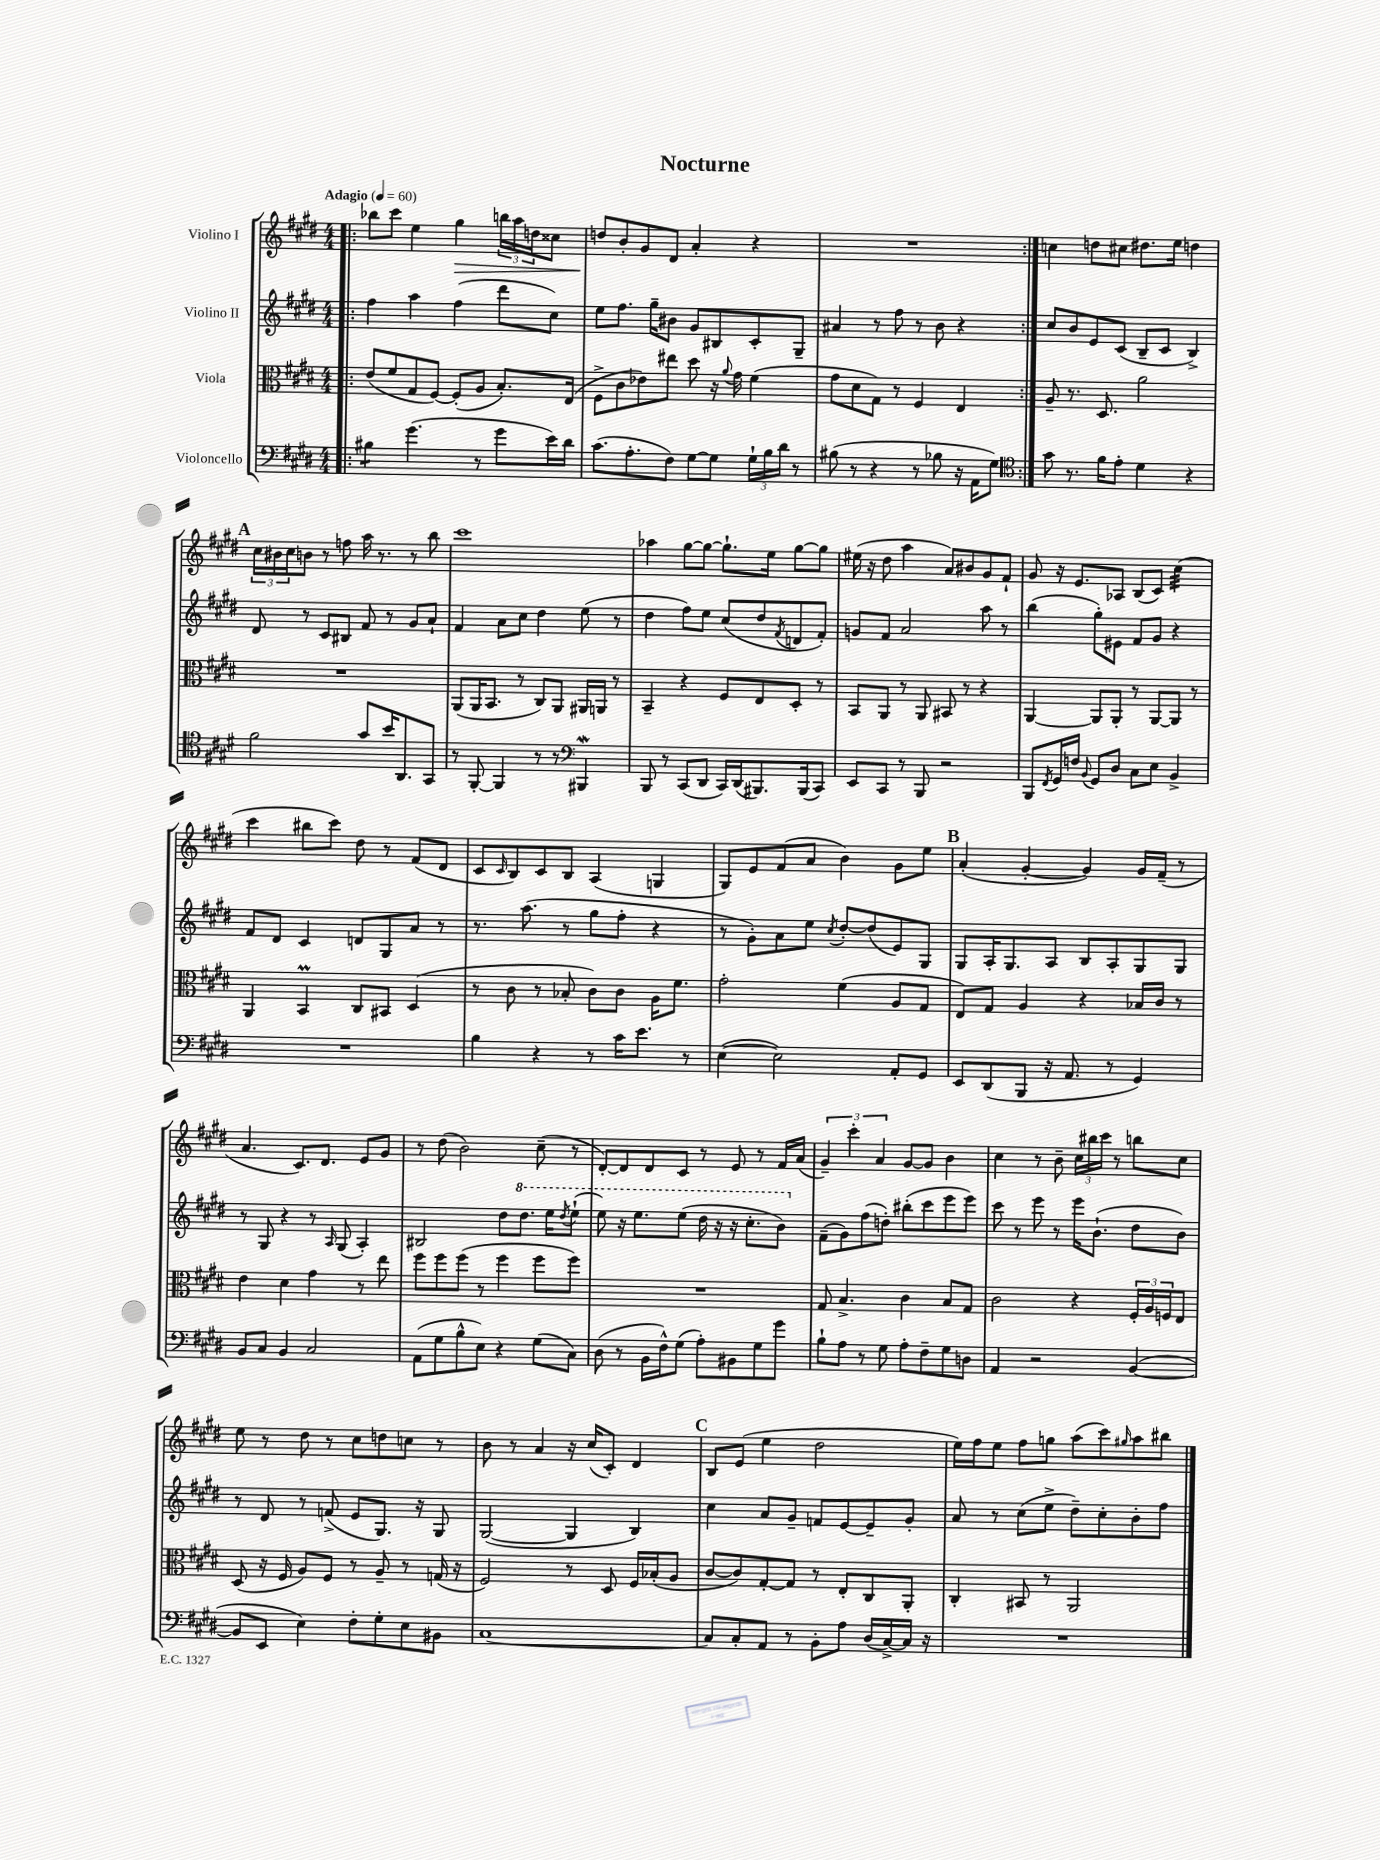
\header { title = "Nocturne" }
<<
\new StaffGroup <<
\new Staff = "s0" \with { instrumentName = "Violino I" } {
    \clef treble \key e \major \numericTimeSignature \time 4/4 \tempo "Adagio" 4 = 60
    \repeat volta 2 { \bar ".|:" bes''8 cis'''8 e''4 gis''4\> \tuplet 3/2 { b''16 a''16 d''16 } cisis''8 |
    d''8\! b'8-. gis'8 dis'8 a'4-. r4 |
    R1 | }
    c''4 d''8 cis''8 dis''8. e''16 d''4 |
    \mark \markup { \bold "A" } \tuplet 3/2 { cis''16 bis'16 cis''16 } b'8 r8 f''8 a''16 r8. r8 b''8 |
    cis'''1 |
    aes''4 gis''8~ gis''8~ gis''8.-! e''16 gis''8~ gis''8 |
    eis''16( r16 dis''8 a''4 a'8) bis'8 gis'8 fis'8-! |
    gis'8 r16 e'8. aes8 b8( cis'8) cis''4:32( |
    cis'''4 bis''8 cis'''8) dis''8 r8 fis'8( dis'8 |
    cis'8 \grace { cis'16 } b8) cis'8 b8 a4( g4 |
    gis8) e'8 fis'8( a'8 b'4) gis'8 e''8 |
    \mark \markup { \bold "B" } a'4-.( gis'4~-. gis'4) gis'16 fis'16--( r8 |
    a'4. cis'8.) dis'8. e'8 gis'8 |
    r8 dis''8( b'2) cis''8--( r8 |
    dis'8~-.) dis'8 dis'8 cis'8 r8 e'8 r8 fis'16 a'16( |
    \tuplet 3/2 { gis'4--) cis'''4-. a'4 } gis'8~ gis'8 b'4 |
    cis''4 r8 b'8-- \tuplet 3/2 { cis''16 bis''16 cis'''16 } r8 b''8 cis''8 |
    e''8 r8 dis''8 r8 cis''8 d''8 c''8 r8 |
    b'8 r8 a'4 r16 cis''16( cis'8-.) dis'4 |
    \mark \markup { \bold "C" } b8 e'8( e''4 dis''2 |
    e''16) fis''16 e''8 fis''8 g''8 a''8( cis'''8) \grace { gis''16 } a''8 bis''8 \bar "|." |
}
\new Staff = "s1" \with { instrumentName = "Violino II" } {
    \clef treble \key e \major \numericTimeSignature \time 4/4
    \repeat volta 2 { \bar ".|:" fis''4 a''4 fis''4( dis'''8 cis''8) |
    e''8 fis''8. gis''16-- bis'8 gis'8 bis8 cis'8-. gis8-- |
    ais'4 r8 fis''8 r8 b'8 r4 | }
    cis''8 b'8 e'8 cis'8( b8-- cis'8 b4->) |
    \mark \markup { \bold "A" } dis'8 r8 cis'8 bis8 fis'8 r8 gis'8 a'8-! |
    fis'4 a'8 cis''8 dis''4 e''8( r8 |
    dis''4 fis''8) e''8 cis''8( dis''8 \acciaccatura { fis'8 } d'8 fis'8-.) |
    g'8 fis'8 a'2 a''8 r8 |
    b''4( gis''8-.) eis'8 fis'8 gis'8 r4 |
    fis'8 dis'8 cis'4 d'8 gis8 a'8 r8 |
    r8. a''8.( r8 gis''8 fis''8-. r4 |
    r8 gis'8-.) a'8 e''8 \acciaccatura { cis''8 } dis''8~-. dis''8( e'8) gis8 |
    \mark \markup { \bold "B" } gis8 a16-. gis8. a8 b8 a8-. gis8 gis8 |
    r8 gis8 r4 r8 \grace { a16 } gis8( a4-.) |
    bis2 dis''8 \ottava #1 dis'''8. e'''16 \acciaccatura { dis'''8 } e'''8-!( |
    e'''8) r16 e'''8. e'''8( dis'''16 r16 r16 cis'''8.-. b''8) \ottava #0 |
    fis'8--( gis'8) fis''8( d''8-.) bis''8-.( cis'''8 e'''8 e'''8) |
    cis'''8 r8 e'''8 r8 e'''16 b'8.-!( dis''8 b'8) |
    r8 dis'8 r8 f'8->( e'8 gis8.) r16 gis8 |
    gis2~( gis4 b4) |
    \mark \markup { \bold "C" } cis''4 a'8 gis'8-- f'8 e'8~ e'8-- gis'8-. |
    a'8 r8 cis''8( e''8-> dis''8--) cis''8-. b'8-. fis''8 \bar "|." |
}
\new Staff = "s2" \with { instrumentName = "Viola" } {
    \clef alto \key e \major \numericTimeSignature \time 4/4
    \repeat volta 2 { \bar ".|:" e'8( fis'8 gis8 fis8~) fis8-.( a8 b8.-.) e16( |
    fis8-> cis'8 ees'8) eis''8 dis''8 r16 \appoggiatura { a'8 } gis'16 fis'4( |
    gis'8 dis'8 gis8) r8 fis4 e4 | }
    a8-- r8. dis8. a'2 |
    \mark \markup { \bold "A" } R1 |
    a,8( a,16 b,8. r8 cis8) a,8 ais,16 a,16 r8 |
    b,4-- r4 fis8 e8 dis8-. r8 |
    b,8 a,8 r8 a,8 bis,8 r8 r4 |
    a,4~ a,8 a,8-. r8 a,8~ a,8 r8 |
    a,4 b,4\prall cis8 bis,8 dis4( |
    r8 cis'8 r8 bes8-. cis'8) cis'8 a16 fis'8. |
    gis'2-. fis'4( a8 gis8 |
    \mark \markup { \bold "B" } e8) gis8 a4 r4 bes16 cis'16 r8 |
    e'4 dis'4 gis'4 r8 e''8 |
    fis''8 fis''8 fis''8( r8 fis''4 fis''8 fis''8) |
    R1 |
    gis8 b4.-> cis'4 b8 gis8 |
    cis'2 r4 \tuplet 3/2 { fis16-. a16 f16 } e8 |
    dis8( r16 fis16 a8) fis8 r8 a8-- r8 g16( r16 |
    fis2) r8 dis8 fis16 bes16-.( a8 |
    \mark \markup { \bold "C" } cis'8~ cis'8) gis8~-. gis8 r8 e8-. cis8 a,8-. |
    cis4-. bis,8 r8 a,2 \bar "|." |
}
\new Staff = "s3" \with { instrumentName = "Violoncello" } {
    \clef bass \key e \major \numericTimeSignature \time 4/4
    \repeat volta 2 { \bar ".|:" bis4:8 gis'4.( r8 gis'8 e'16) dis'16 |
    cis'8.( a8.-. fis8) gis8~ gis8 \tuplet 3/2 { gis16-! b16 dis'16 } r8 |
    bis8( r8 r4 r8 bes8 r16 a,16 gis8) | }
    \clef tenor gis'8 r8. fis'16 e'8-. dis'4 r4 |
    \mark \markup { \bold "A" } fis'2 gis'8 b'16 a,8. gis,8 |
    r8 fis,8~-. fis,4 r8 r8 \clef bass bis,,4\mordent |
    b,,8 r8 cis,8( dis,8 cis,16) dis,16( bis,,8.) bis,,16( cis,8) |
    e,8 cis,8 r8 b,,8 r2 |
    b,,8 \acciaccatura { fis,8 } gis,16 f16 \appoggiatura { b,8 } gis,8 dis8 cis8 e8 b,4-> |
    R1 |
    b4 r4 r8 cis'16 e'8. r8 |
    e4~( e2) a,8-. gis,8 |
    \mark \markup { \bold "B" } e,8 dis,8( b,,8 r16 a,8. r8 gis,4) |
    b,8 cis8 b,4 cis2 |
    a,8( gis8 b8-^ e8) r4 gis8( cis8) |
    dis8( r8 b,16 fis16-^) gis8( a8-.) bis,8 gis8 gis'8 |
    b8-! a8 r8 gis8 a8-. fis8-- gis8 d8 |
    a,4 r2 b,4~( |
    b,8 e,8 e4) fis8-. gis8-. e8 bis,8 |
    cis1~ |
    \mark \markup { \bold "C" } cis8 cis8-. a,8 r8 b,8-. a8 dis16( cis16~->) cis16 r16 |
    R1 \bar "|." |
}
>>
>>
\layout { \context { \Score \remove "Bar_number_engraver" } }
